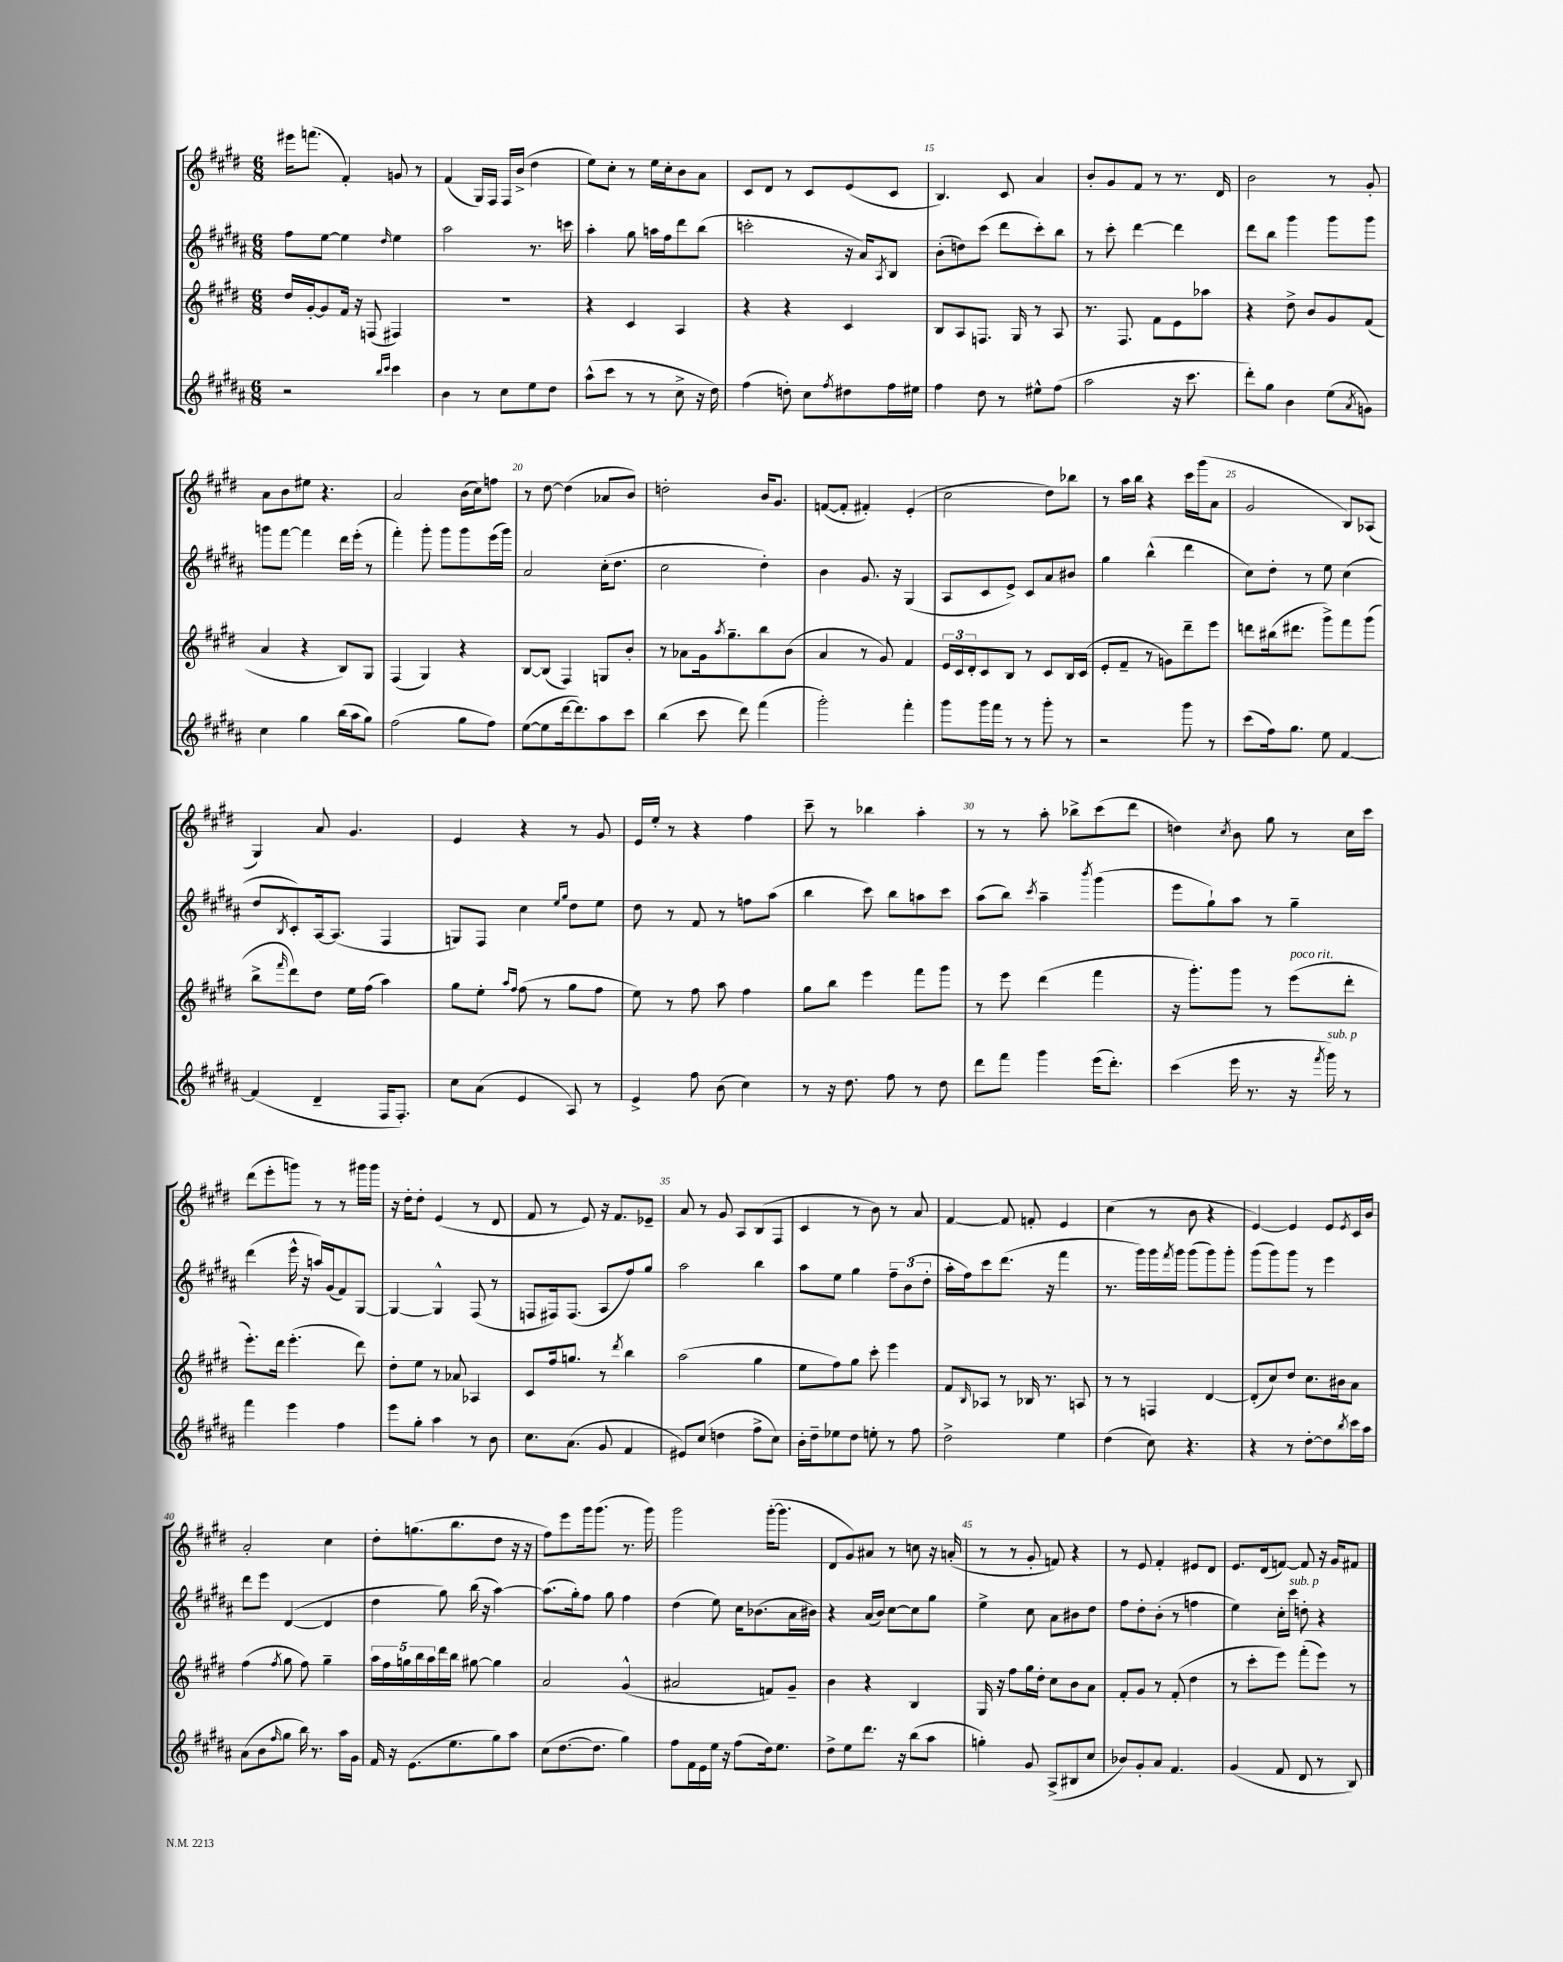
<<
\new StaffGroup <<
\new Staff = "s0" {
    \clef treble \key e \major \numericTimeSignature \time 6/8
    eis'''16 f'''8.( fis'4-.) g'8 r8 |
    fis'4( gis16) fis16 fis16 b'16->( dis''4 |
    e''8) cis''8-. r8 e''16 cis''16-. b'8 a'8 |
    cis'8 dis'8 r8 cis'8 e'8( cis'8 |
    b4.) cis'8 a'4 |
    b'8-. gis'8 fis'8 r8 r8. dis'16 |
    b'2 r8 gis'8-. |
    a'8 b'8 eis''8 r4. |
    a'2 b'16( cis''16) f''8 |
    r8 dis''8~ dis''4( aes'8 b'8) |
    d''2-. b'16 gis'8. |
    f'8~( f'8-. fis'4-.) e'4-.( |
    cis''2 dis''8) bes''8 |
    r8 a''16 b''16 r4 cis'''16 gis'''16( a'8 |
    gis'2 b8) aes8( |
    gis4) a'8 gis'4. |
    e'4 r4 r8 gis'8 |
    e'16 e''16-. r8 r4 fis''4 |
    cis'''8-- r8 bes''4 a''4-. |
    r8 r8 a''8-. bes''8-> cis'''8( dis'''8 |
    d''4) \acciaccatura { cis''8 } b'8 gis''8 r8 cis''16 cis'''16 |
    dis'''8( e'''8-. g'''8) r8 r8 gis'''16 gis'''16 |
    r16 dis''16-. dis''8-. e'4( r8 dis'8 |
    fis'8 r8 e'8) r16 fis'8. ees'8-- |
    a'8 r8 gis'8 a8 b8( fis8 |
    cis'4 r8 b'8) r8 a'8 |
    fis'4~ fis'8 f'8-. e'4 |
    cis''4( r8 b'8 r4 |
    e'4~) e'4 e'8 \acciaccatura { e'8 } cis'16 b'16 |
    a'2-. cis''4 |
    dis''8-. g''8.( b''8. dis''8 r16 r16 |
    fis''8) e'''8 gis'''16 gis'''8.( r8. gis'''16) |
    gis'''2 gis'''16~-.( gis'''8. |
    dis'8 gis'8) ais'8 r8 c''8 r16 a'16-.( |
    r8 r8 gis'8-. f'8) r4 |
    r8 e'8 fis'4-. eis'8 dis'8 |
    e'8. dis'16( f'8~) f'8 r16 gis'16 fis'8 \bar "|." |
}
\new Staff = "s1" {
    \clef treble \key b \major \numericTimeSignature \time 6/8
    fis''8 e''8~ e''4 \grace { dis''16 } e''4 |
    ais''2 r8. c'''16 |
    ais''4-. gis''8 a''16 fis''16 dis'''8 b''8( |
    c'''2-. r16 ais'16) \acciaccatura { ais8 } b8 |
    b'8-.( d''8) cis'''8( dis'''8 cis'''8-.) b''8 |
    r8 cis'''8-. dis'''4~ dis'''4 |
    dis'''8 b''8 gis'''4 gis'''8 gis'''8 |
    g'''8 fis'''8~ fis'''4 dis'''16 e'''16-.( r8 |
    fis'''4-.) gis'''8-. gis'''8 gis'''8 e'''16( gis'''16) |
    ais'2 cis''16-.( dis''8. |
    cis''2 dis''4-.) |
    b'4 gis'8. r16 gis4( |
    ais8 cis'8 e'8->) cis'8 ais'8 bis'8 |
    gis''4 b''4-^( dis'''4 |
    cis''8) dis''8-. r8 e''8 cis''4( |
    dis''8 \acciaccatura { b8 } cis'8-.) ais16~ ais8.( fis4 |
    g8) fis8 cis''4 \grace { e''16 gis''16 } dis''8 e''8 |
    dis''8 r8 fis'8 r8 f''8 ais''8( |
    b''4 cis'''8) b''8 a''8 cis'''8 |
    ais''8( b''8) \acciaccatura { cis'''8 } ais''4-- \acciaccatura { b'''8 } gis'''4( |
    e'''8 gis''8-!) ais''8 r8 gis''4-- |
    dis'''4( e'''16-^ r16 a''16) gis'16( fis'8) gis8~ |
    gis4~ gis4-^ fis8( r8 |
    f8 fis16) fis8.( ais8 fis''8) gis''8 |
    ais''2 b''4 |
    ais''8 e''8 gis''4 \tuplet 3/2 { fis''8-- b'8( dis''8-. } |
    ais''16-. fis''16) cis'''8 dis'''8.( r16 fis'''4 |
    r8. gis'''16) gis'''16 \acciaccatura { fis'''8 } gis'''16 gis'''8( gis'''8) gis'''8-. |
    gis'''8( gis'''8) gis'''8 r8 e'''4 |
    dis'''8 e'''8 dis'4~( dis'4 |
    dis''4 gis''8) b''16( r16 ais''4~) |
    ais''8.( gis''16-.) fis''8 gis''8 fis''4 |
    dis''4( e''8) cis''16 bes'8.( ais'16 bis'16) |
    r4 ais'16( b'16) cis''8~ cis''8 gis''8 |
    e''4-> cis''8 ais'8 bis'8 dis''8 |
    fis''8 dis''8-. b'8-.( r8 f''4 |
    e''4) cis''16-. cis'''16^\markup { \italic "sub. p" } d''8-. r4 \bar "|." |
}
\new Staff = "s2" {
    \clef treble \key e \major \numericTimeSignature \time 6/8
    dis''16 gis'16~-. gis'8 fis'16 r16 f8( fis4) |
    R2. |
    r4 cis'4 a4 |
    r4 r4 cis'4 |
    b8 a8 f8. gis16 r8 a8 |
    r8. fis8. fis'8 e'8 aes''8 |
    r4 dis''8-> b'8 gis'8 fis'8( |
    a'4 r4 b8) gis8 |
    fis4( gis4) r4 |
    b8~ b8( fis4) g8 b'8-. |
    r8 aes'8 gis'16 \acciaccatura { a''8 } gis''8.-- b''8 b'8( |
    a'4 r8 gis'8) fis'4 |
    \tuplet 3/2 { e'16 cis'16 dis'16-. } cis'8 b8 r8 cis'8 b16 cis'16( |
    e'8-. fis'8-- r8 g'8) dis'''8-- e'''8 |
    d'''8 bis''16( dis'''8. gis'''8->) fis'''8 gis'''8( |
    b''8-> \grace { fis'''16 } dis'''8) dis''8 e''16 fis''16( a''4) |
    gis''8 e''8-. \grace { a''16 fis''16 } fis''8( r8 gis''8 fis''8 |
    e''8) r8 fis''8 a''8 fis''4 |
    gis''8 b''8 e'''4 fis'''8 gis'''8 |
    r8 e'''8 dis'''4( fis'''4 |
    r16 gis'''8.-.) gis'''8 r8 e'''8^\markup { \italic "poco rit." }( dis'''8-. |
    e'''8.-.) dis'''16 e'''4.-.( dis'''8) |
    dis''8-. e''8 r8 aes'8 aes4 |
    cis'8 fis''16 g''8. r8 \acciaccatura { dis'''8 } b''4 |
    a''2( gis''4 |
    e''8 fis''8) gis''8 cis'''8-. e'''4 |
    fis'8 \grace { b16 } aes8 r8 bes16 r8. a8 |
    r8 r8 f4 dis'4~ |
    dis'8-.( cis''8) dis''8 cis''8. bis'16 a'8 |
    fis''4( \acciaccatura { fis''8 } gis''8 fis''8) gis''4-- |
    \tuplet 5/4 { a''16 fis''16 g''16 b''16 a''16 } dis'''16 b''16 gis''8~ gis''4 |
    a'2 gis'4-^( |
    ais'2 f'8) gis'8-- |
    b'4 r4 b4 |
    gis16 r16 fis''8 gis''16 dis''16-. cis''8 b'8 a'8 |
    fis'8-. gis'8 r8 fis'8-.( dis''4 |
    r8 cis'''8-. e'''8) fis'''8-.( e'''8) r8 \bar "|." |
}
\new Staff = "s3" {
    \clef treble \key b \major \numericTimeSignature \time 6/8
    r2 \grace { b''16 cis'''16 } cis'''4 |
    b'4 r8 cis''8 e''8 dis''8 |
    ais''8-^( cis'''8 r8 r8 cis''8-> r16 dis''16) |
    fis''4( d''8-.) cis''8 \acciaccatura { fis''8 } dis''8 fis''16 eis''16 |
    fis''4 dis''8 r8 eis''8-^ fis''8( |
    ais''2 r16 cis'''8. |
    dis'''8-.) gis''8 b'4 e''8( \acciaccatura { ais'8 } g'8) |
    cis''4 gis''4 b''16( ais''16 gis''8) |
    fis''2( gis''8 fis''8) |
    e''8~( e''8 dis'''16~ dis'''8.) ais''8 cis'''8 |
    b''4( cis'''8 dis'''8) fis'''4( |
    gis'''2-.) fis'''4-. |
    gis'''8 gis'''16 fis'''16 r8 r8 gis'''8-. r8 |
    r2 gis'''8 r8 |
    cis'''8( fis''16) gis''8. e''8 fis'4~ |
    fis'4( dis'4-- fis16 fis8.-.) |
    cis''8 ais'8( e'4 ais8) r8 |
    e'4-> fis''8 b'8( cis''4) |
    r8 r16 dis''8. fis''8 r8 dis''8 |
    dis'''8 fis'''8 gis'''4 e'''16( dis'''8.-.) |
    cis'''4( e'''16 r8. r16 \acciaccatura { fis'''8 } gis'''16^\markup { \italic "sub. p" }) r8 |
    fis'''4 e'''4 fis''4 |
    e'''8 gis''8-. ais''4 r8 b'8 |
    cis''8. ais'8.( gis'8 fis'4 |
    eis'8) cis''8( d''4 fis''8-> cis''8) |
    b'16-. dis''16-- ees''8 dis''8 e''8-. r8 fis''8 |
    dis''2-> e''4 |
    dis''4( cis''8) r4. |
    r4 r8 dis''8~-. dis''8 \acciaccatura { b''8 } cis'''16 ais''16 |
    ais'8( b'8 \grace { fis''16 } gis''8 b''16) r8. ais''16 gis'16 |
    fis'16 r16 e'8.( e''8. gis''8) ais''8 |
    cis''8( dis''8.~ dis''8. gis''4) |
    fis''8 fis'16 e'16 e''16 r16 fis''8( dis''16) e''8. |
    dis''8-> e''8 dis'''8. r16 b''8( ais''8 |
    g''4-.) gis'8 ais8->( bis8 cis''8 |
    bes'8) gis'8-. ais'8 fis'4. |
    gis'4( fis'8 dis'8 r8 b8) \bar "|." |
}
>>
>>
\layout { \context { \Score currentBarNumber = #11 \override BarNumber.break-visibility = ##(#f #t #t) barNumberVisibility = #(every-nth-bar-number-visible 5) } }
